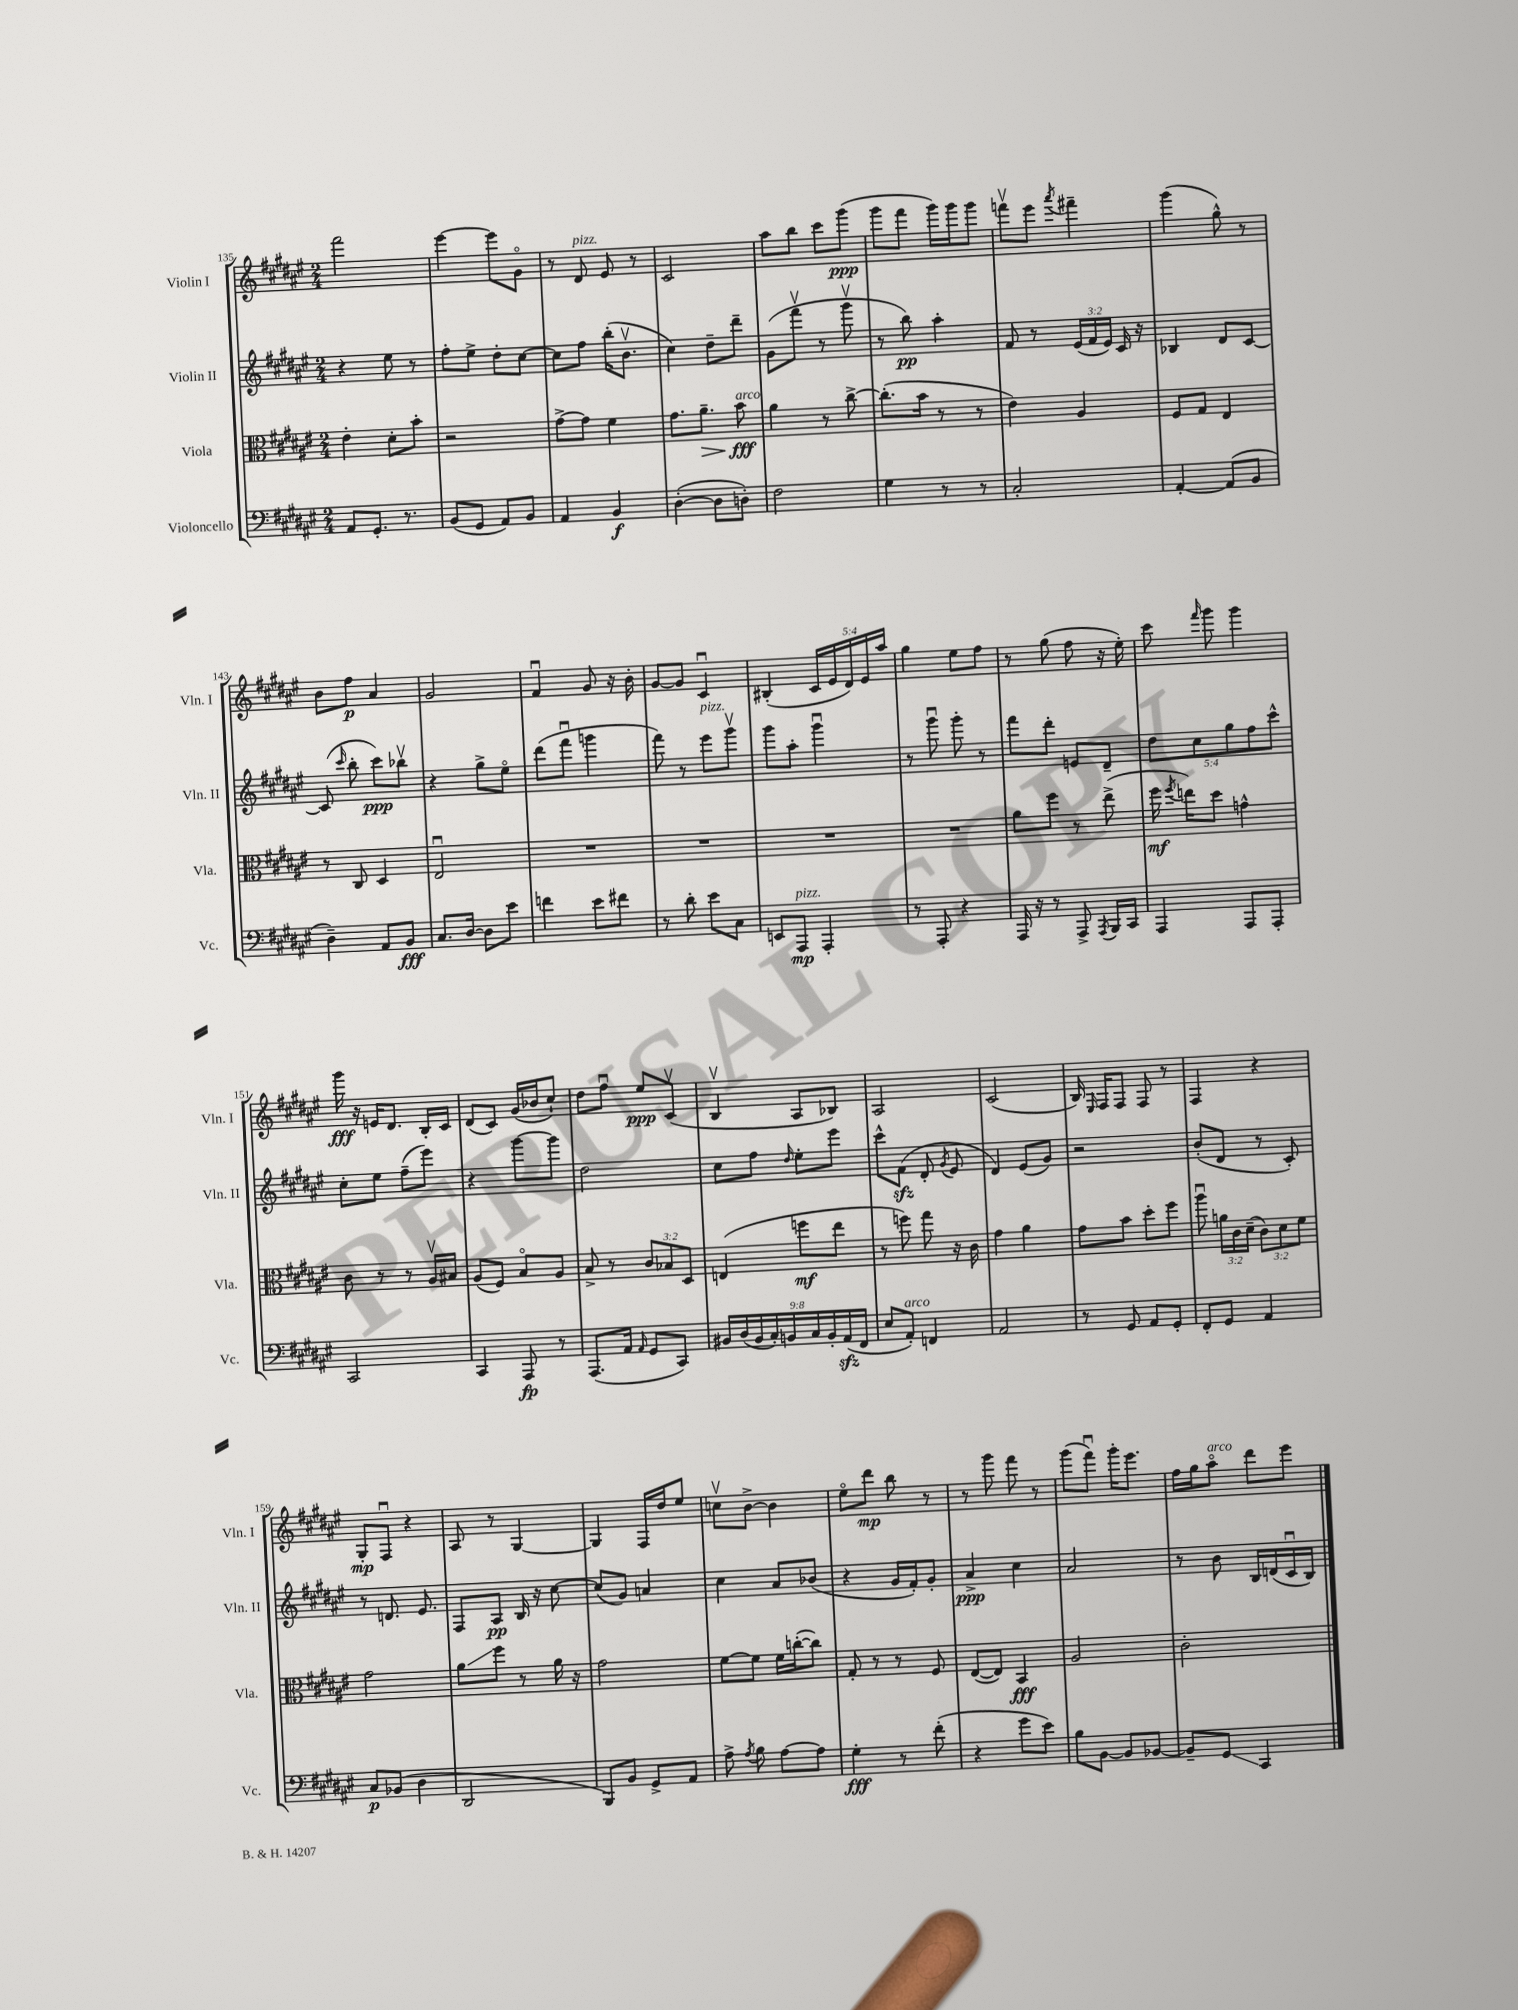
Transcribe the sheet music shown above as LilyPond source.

<<
\new StaffGroup <<
\new Staff = "s0" \with { instrumentName = "Violin I" shortInstrumentName = "Vln. I" } {
    \clef treble \key fis \major \numericTimeSignature \time 2/4 \override Staff.TupletNumber.text = #tuplet-number::calc-fraction-text
    \autoBeamOff fis'''2 |
    eis'''4~ eis'''8[ gis'8]\flageolet |
    r8 dis'8^\markup { \italic "pizz." } eis'8 r8 |
    cis'2 |
    ais''8[ b''8] cis'''8[ gis'''8]\ppp( |
    gis'''8[ fis'''8] gis'''16[) gis'''16 gis'''8] |
    f'''8[\upbow eis'''8] \acciaccatura { ais'''8 } fis'''4-- |
    gis'''4( gis''8-^) r8 |
    b'8[ fis''8]\p ais'4 |
    gis'2 |
    fis'4\downbow gis'8 r16 b'16-. |
    gis'8[~ gis'8] cis'4\downbow |
    bis4-.( \tuplet 5/4 { cis'16[ eis'16 dis'16) eis'16 ais''16] } |
    gis''4 eis''8[ fis''8] |
    r8 gis''8( fis''8 r16 eis''16-.) |
    cis'''8 \grace { fis'''16 } gis'''8 gis'''4 |
    gis'''16\fff r16 e'16[ dis'8.] b16[-. cis'16] |
    dis'8[( cis'8]) gis'16[( bes'16 cis''8]-!) |
    dis''8[ fis''8]\downbow eis''8[\ppp cis'8]\upbow( |
    b4\upbow ais8[ bes8]) |
    ais2 |
    cis'2( |
    b16) \grace { eis16 } fis16[ fis8] fis8 r8 |
    fis4 r4 |
    gis8[-.\mp fis8]\downbow r4 |
    ais8 r8 gis4~ |
    gis4 fis16[ dis''16 eis''8] |
    c''8[\upbow b'8]~-> b'4 |
    eis''8[\flageolet dis'''8]\mp b''8 r8 |
    r8 gis'''8 fis'''8 r8 |
    gis'''8[( fis'''8]\downbow) gis'''16[-. eis'''8.] |
    fis''16[ gis''16 ais''8]\flageolet^\markup { \italic "arco" } dis'''8[ eis'''8] \bar "|." |
}
\new Staff = "s1" \with { instrumentName = "Violin II" shortInstrumentName = "Vln. II" } {
    \clef treble \key fis \major \numericTimeSignature \time 2/4 \override Staff.TupletNumber.text = #tuplet-number::calc-fraction-text
    \autoBeamOff r4 eis''8 r8 |
    fis''8[-. eis''8]-> dis''8[-. cis''8]~ |
    cis''8[ fis''8] b''16[-.( b'8.]\upbow |
    cis''4) dis''8[-- dis'''8]-- |
    gis'8[( fis'''8]\upbow r8 gis'''8\upbow |
    r8 b''8\pp) ais''4-. |
    fis'8 r8 \tuplet 3/2 { eis'16[( fis'16 eis'16]) } cis'16 r16 |
    bes4 dis'8[ cis'8]~ |
    cis'8( \grace { cis'''16 } b''8-. cis'''8[\ppp) bes''8]\upbow |
    r4 gis''8[-> eis''8]\flageolet |
    dis'''8[( fis'''8]\downbow g'''4 |
    fis'''8) r8 eis'''8[^\markup { \italic "pizz." } gis'''8]\upbow |
    gis'''8[ ais''8]-. gis'''4\downbow |
    r8 gis'''8\downbow gis'''8-. r8 |
    fis'''8[ dis'''8]-. e'8[ dis'8]-- |
    \tuplet 5/4 { dis''8[ cis''8 gis''8 fis''8 cis'''8]-^ } |
    cis''8[-. eis''8] fis''8[--( eis'''8]) |
    r4 gis'''8[~ gis'''8] |
    dis''2 |
    cis''8[ fis''8] \grace { dis''16 } eis''8[-. eis'''8] |
    cis'''8[-^ fis'8]\sfz( dis'8-. \acciaccatura { gis'8 } eis'8 |
    dis'4) eis'8[( gis'8]) |
    r2 |
    b'8[-.( dis'8] r8 cis'8-.) |
    r8 d'8. eis'8. |
    fis8[ ais8]\pp b16 r16 cis''8~ |
    cis''8[( gis'8]) a'4 |
    cis''4 ais'8[ bes'8]( |
    r4 gis'16[ fis'16-.) gis'8]-. |
    ais'4->\ppp cis''4 |
    ais'2 |
    r8 b'8 b16[ d'16( cis'16\downbow b16]) \bar "|." |
}
\new Staff = "s2" \with { instrumentName = "Viola" shortInstrumentName = "Vla." } {
    \clef alto \key fis \major \numericTimeSignature \time 2/4 \override Staff.TupletNumber.text = #tuplet-number::calc-fraction-text
    \autoBeamOff eis'4-. dis'8[-. b'8]-. |
    r2 |
    gis'8[~-> gis'8] fis'4 |
    gis'8.[ ais'8.]--\> b'8\fff\!^\markup { \italic "arco" } |
    ais'4 r8 cis''8~-> |
    cis''8.[-.( b'16] r8 r8 |
    eis'4) ais4 |
    fis8[ gis8] eis4 |
    r8 cis8 dis4 |
    eis2\downbow |
    R2 |
    R2 |
    R2 |
    R2 |
    ais'8[ fis''8] r8 eis''8->( |
    fis''16\mf \acciaccatura { fis''8 } e''16[) dis''8] g'4-^ |
    cis'8 r8 r8 ais16[\upbow bis16] |
    ais8[( fis8]) b8[\flageolet ais8] |
    b8-> r8 \tuplet 3/2 { cis'8[ bes8 dis8] } |
    e4( f''8[\mf eis''8] |
    r8 f''8) gis''8 r16 cis'16 |
    gis'4 ais'4 |
    gis'8[ b'8] dis''8[-. fis''8] |
    ais''8\downbow \tuplet 3/2 { a'16[ cis'16 dis'16]--( } \tuplet 3/2 { cis'8[) dis'8 fis'8] } |
    gis'2 |
    ais'8[\glissando fis''8] r8 ais'16 r16 |
    gis'2 |
    fis'8[~ fis'8] fis'16[ c''16~-.( c''8]) |
    gis8-. r8 r8 fis8 |
    eis8[~( eis8]) b,4\fff |
    ais2 |
    cis'2-. \bar "|." |
}
\new Staff = "s3" \with { instrumentName = "Violoncello" shortInstrumentName = "Vc." } {
    \clef bass \key fis \major \numericTimeSignature \time 2/4 \override Staff.TupletNumber.text = #tuplet-number::calc-fraction-text
    \autoBeamOff ais,8[ gis,8.]-. r8. |
    b,8[( gis,8] ais,8[) b,8] |
    ais,4 b,4\f |
    dis4~-.( dis8[ d8]-.) |
    fis2 |
    gis4 r8 r8 |
    cis2-. |
    ais,4~-. ais,8[( b,8] |
    dis4--) ais,8[ b,8]\fff |
    cis8.[ dis16]~ dis8[ eis'8] |
    f'4 eis'8[ fis'8] |
    r8 dis'8-. eis'8[ cis8] |
    e,8[ ais,,8]\mp^\markup { \italic "pizz." } ais,,4-. |
    r8 ais,,8-. r4 |
    ais,,16 r16 r8 ais,,8-> \acciaccatura { ais,,8 } b,,16[ cis,16] |
    ais,,4 ais,,8[ ais,,8]-. |
    cis,2 |
    cis,4 ais,,8\fp r8 |
    ais,,8.[( ais,16] \grace { ais,16 } gis,8[ cis,8]) |
    \tuplet 9/8 { bis,16[ dis16( bis,16 cis16-.) b,16 cis16 b,16-. ais,16\sfz( fis,16] } |
    eis8[ ais,8]-.^\markup { \italic "arco" }) f,4 |
    ais,2 |
    r8 gis,8 ais,8[ gis,8]-. |
    fis,8[-. gis,8] ais,4 |
    cis8[\p bes,8]( dis4 |
    dis,2 |
    b,,8[) b,8] gis,8[-> ais,8] |
    ais8-> \acciaccatura { ais8 } b8 ais8[~ ais8] |
    gis4-.\fff r8 fis'8-.( |
    r4 gis'8[ eis'8]) |
    b8[ b,8]~ b,8[ bes,8]~ |
    bes,8[-- gis,8]\glissando cis,4 \bar "|." |
}
>>
>>
\layout { \context { \Score currentBarNumber = #135 } }
